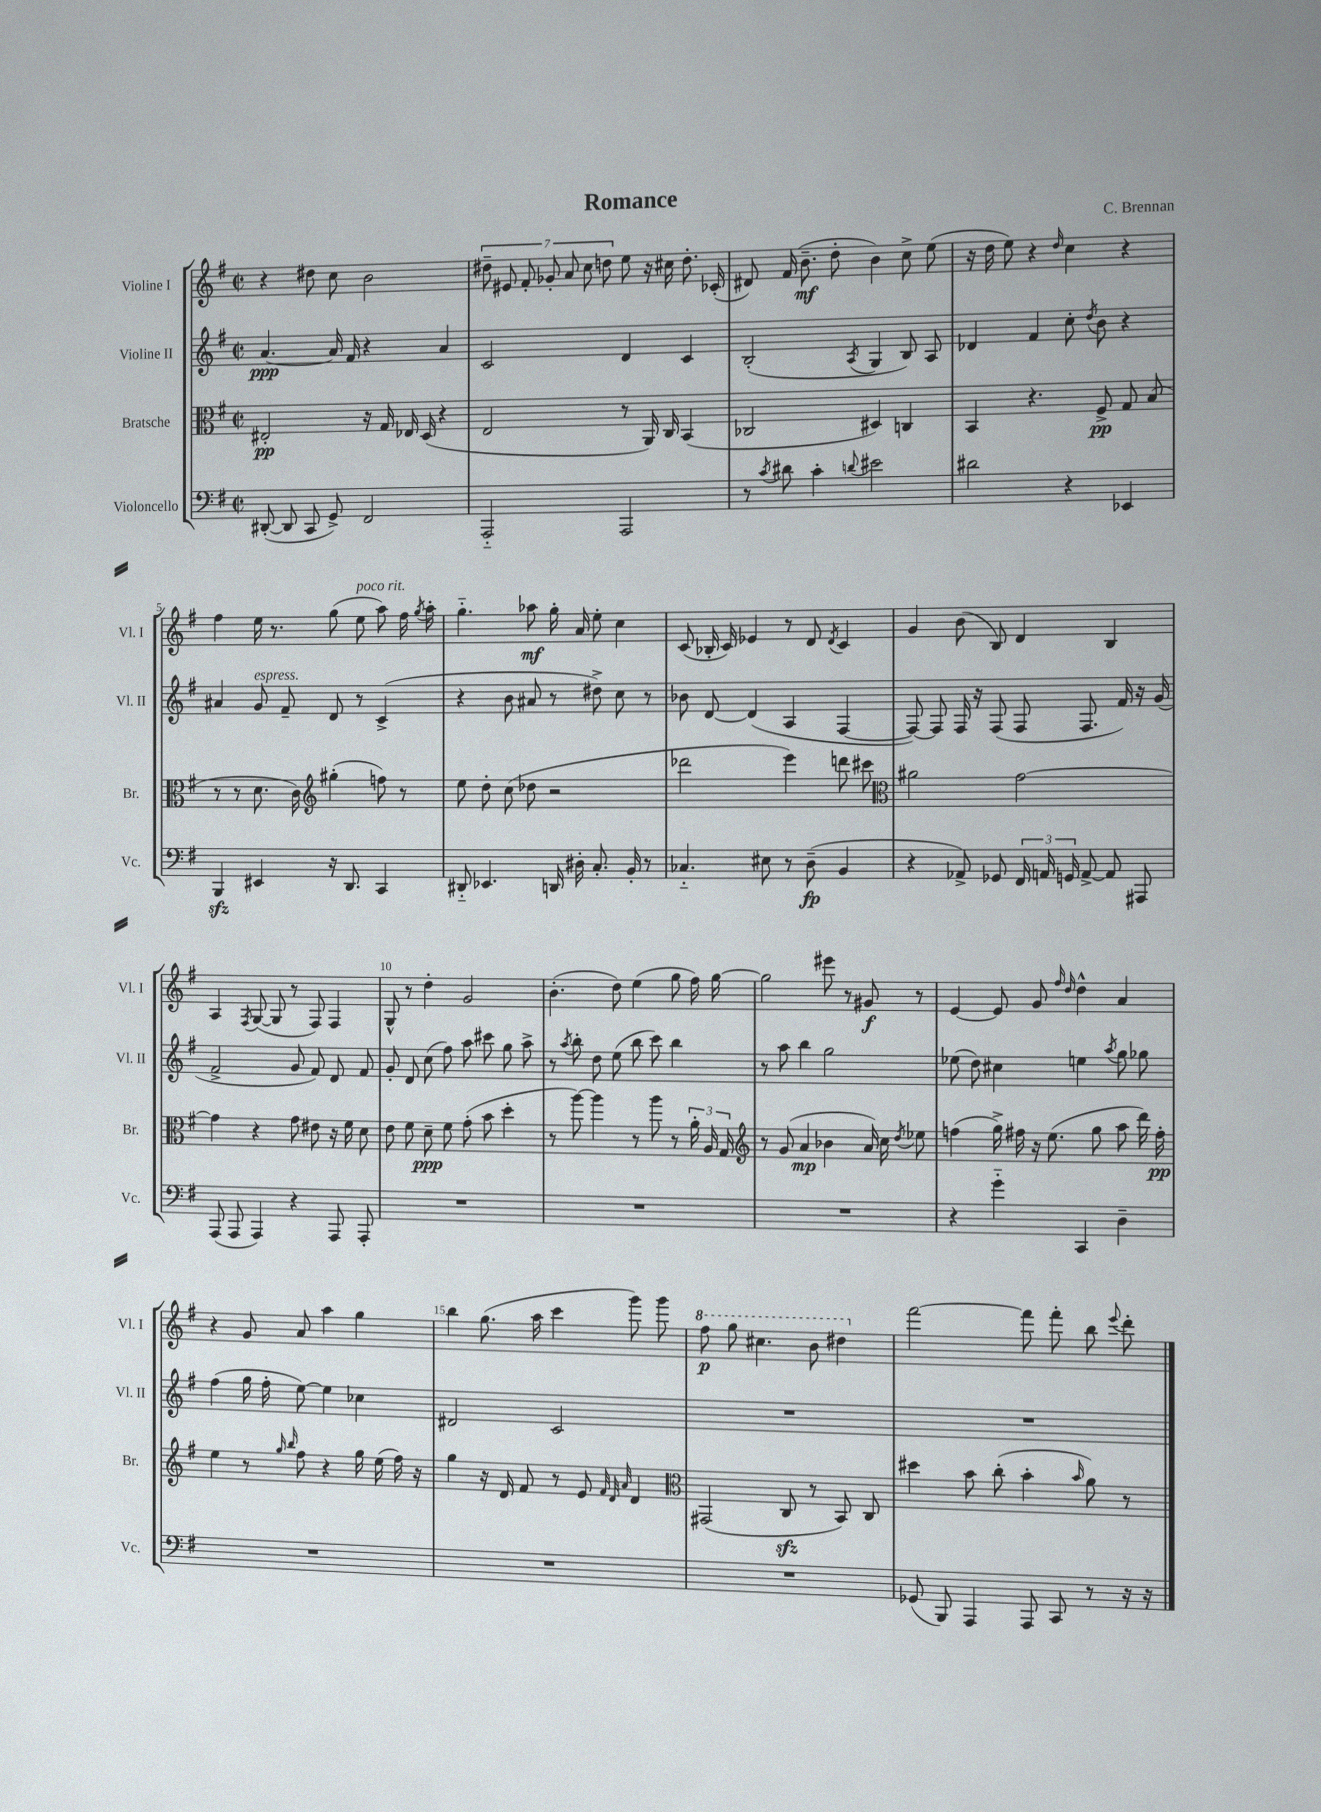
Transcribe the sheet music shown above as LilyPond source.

\header { title = "Romance" composer = "C. Brennan" }
<<
\new StaffGroup <<
\new Staff = "s0" \with { instrumentName = "Violine I" shortInstrumentName = "Vl. I" } {
    \clef treble \key g \major \defaultTimeSignature \time 2/2
    \autoBeamOff r4 dis''8 c''8 b'2 |
    \tuplet 7/4 { dis''8-- eis'8 fis'8-. ges'8-. a'8 c''8 d''8 } e''8 r16 cis''16 d''8.-. ces'16-.( |
    dis'8) fis'16( b'8.--\mf d''8-. b'4) c''8-> e''8( |
    r16 d''16 e''8) r4 \grace { d''16 } c''4 r4 |
    fis''4 e''16 r8. g''8( e''8^\markup { \italic "poco rit." } a''8) fis''16 \acciaccatura { g''8 } a''16-. |
    g''4.-_ aes''8\mf g''16-. a'16 e''8-. c''4 |
    c'8( bes16-. c'16) ees'4 r8 d'8 \acciaccatura { d'8 } c'4 |
    g'4 b'8( b8) d'4 b4 |
    a4 \acciaccatura { fis8 } g8~( g8 r8 fis8) fis4 |
    g8-^ r8 d''4-. g'2 |
    b'4.-.( d''8) e''4( g''8 fis''16) g''16~ |
    g''2 eis'''8 r8 gis'8\f r8 |
    e'4~ e'8 g'8 \grace { fis''16 d''16 } d''4-^ a'4 |
    r4 g'8 a'8 a''4 g''4 |
    b''4 g''8.( a''16 c'''4 g'''8) g'''8 |
    \ottava #1 fis'''8\p g'''8 cis'''4. b''8 dis'''4 \ottava #0 |
    fis'''2~ fis'''8 fis'''8-. b''8 \appoggiatura { e'''8 } d'''8-. \bar "|." |
}
\new Staff = "s1" \with { instrumentName = "Violine II" shortInstrumentName = "Vl. II" } {
    \clef treble \key g \major \defaultTimeSignature \time 2/2
    \autoBeamOff a'4.~\ppp a'16 fis'16 r4 a'4 |
    c'2 d'4 c'4 |
    b2-.( \acciaccatura { a8 } g4 b8) a8 |
    des'4 fis'4 c''8-. \acciaccatura { d''8 } b'8 r4 |
    ais'4 g'8^\markup { \italic "espress." } fis'8-- d'8 r8 c'4->( |
    r4 b'8 ais'8 r8 dis''8->) c''8 r8 |
    bes'8 d'8~ d'4( a4 fis4~ |
    fis8~) fis8 fis16 r16 fis8( fis8 fis8. fis'16) r16 g'16( |
    fis'2-> g'8 fis'8) d'8 fis'8 |
    g'8-. d'8 c''8( fis''8) a''8 cis'''8 g''8 a''8-> |
    r8 \acciaccatura { a''8 } b''8-. d''8 e''8( b''8 c'''8) b''4 |
    r8 a''8 b''4 g''2 |
    ees''8( d''8) cis''4 e''4 \acciaccatura { a''8 } g''8 ges''8 |
    fis''4( g''16 fis''16-. e''8~) e''4 ces''4 |
    dis'2 c'2 |
    R1 |
    R1 \bar "|." |
}
\new Staff = "s2" \with { instrumentName = "Bratsche" shortInstrumentName = "Br." } {
    \clef alto \key g \major \defaultTimeSignature \time 2/2
    \autoBeamOff eis2-.\pp r16 g16 ees16 d16( r4 |
    e2 r8 a,16) c16 b,4( |
    ces2 dis4) c4 |
    b,4 r4. fis8->\pp g8 b8( |
    r8 r8 d'8. c'16) \clef treble gis''4-.( f''8) r8 |
    e''8 d''8-. c''8( des''8 r2 |
    des'''2 e'''4) d'''8 cis'''8 |
    \clef alto ais'2 g'2~ |
    g'4 r4 g'8 eis'8 r16 fis'16 d'8 |
    e'8 fis'8 d'8--\ppp fis'8 g'8-.( b'8 d''4-. |
    r8 a''8~) a''4 r8 a''8 r8 \tuplet 3/2 { a'16-. a16 g16 } |
    \clef treble r8 g'8( a'4\mp bes'4 a'16) c''16 \acciaccatura { d''8 } ees''8 |
    f''4( g''16->) fis''16 r16 e''8.( g''8 a''8 d'''16) fis''16-.\pp |
    e''4 r8 \grace { g''16 b''16 } fis''8 r4 g''16 e''16( fis''16) r16 |
    g''4 r16 d'16 fis'8 r8 e'8 \grace { fis'32 d'32 a'32 } d'4 |
    \clef alto gis,2( c8\sfz r8 b,8) c8 |
    dis''4 b'8 c''8-.( b'4-. \grace { b'16 } a'8) r8 \bar "|." |
}
\new Staff = "s3" \with { instrumentName = "Violoncello" shortInstrumentName = "Vc." } {
    \clef bass \key g \major \defaultTimeSignature \time 2/2
    \autoBeamOff dis,8~-.( dis,8 c,8 g,8->) fis,2 |
    a,,2-_ a,,2 |
    r8 \acciaccatura { c'8 } dis'8 c'4-. \appoggiatura { d'8 } eis'2 |
    dis'2 r4 ees,4 |
    b,,4\sfz eis,4 r16 d,8. c,4 |
    dis,8-_ ees,4. d,16 dis16-. c8.-. b,16-. r8 |
    ces4.-_ eis8 r8 d8--\fp( b,4 |
    r4 aes,8->) ges,8 \tuplet 3/2 { fis,16 a,16 g,16 } a,8~-> a,8 ais,,8 |
    a,,8( a,,8 a,,4) r4 a,,8 a,,8-. |
    R1 |
    R1 |
    R1 |
    r4 g'4-_ c,4 d4-- |
    R1 |
    R1 |
    R1 |
    ges,8( b,,8) a,,4 a,,8 c,8 r8 r16 r16 \bar "|." |
}
>>
>>
\layout { \context { \Score \override BarNumber.break-visibility = ##(#f #t #t) barNumberVisibility = #(every-nth-bar-number-visible 5) } }
